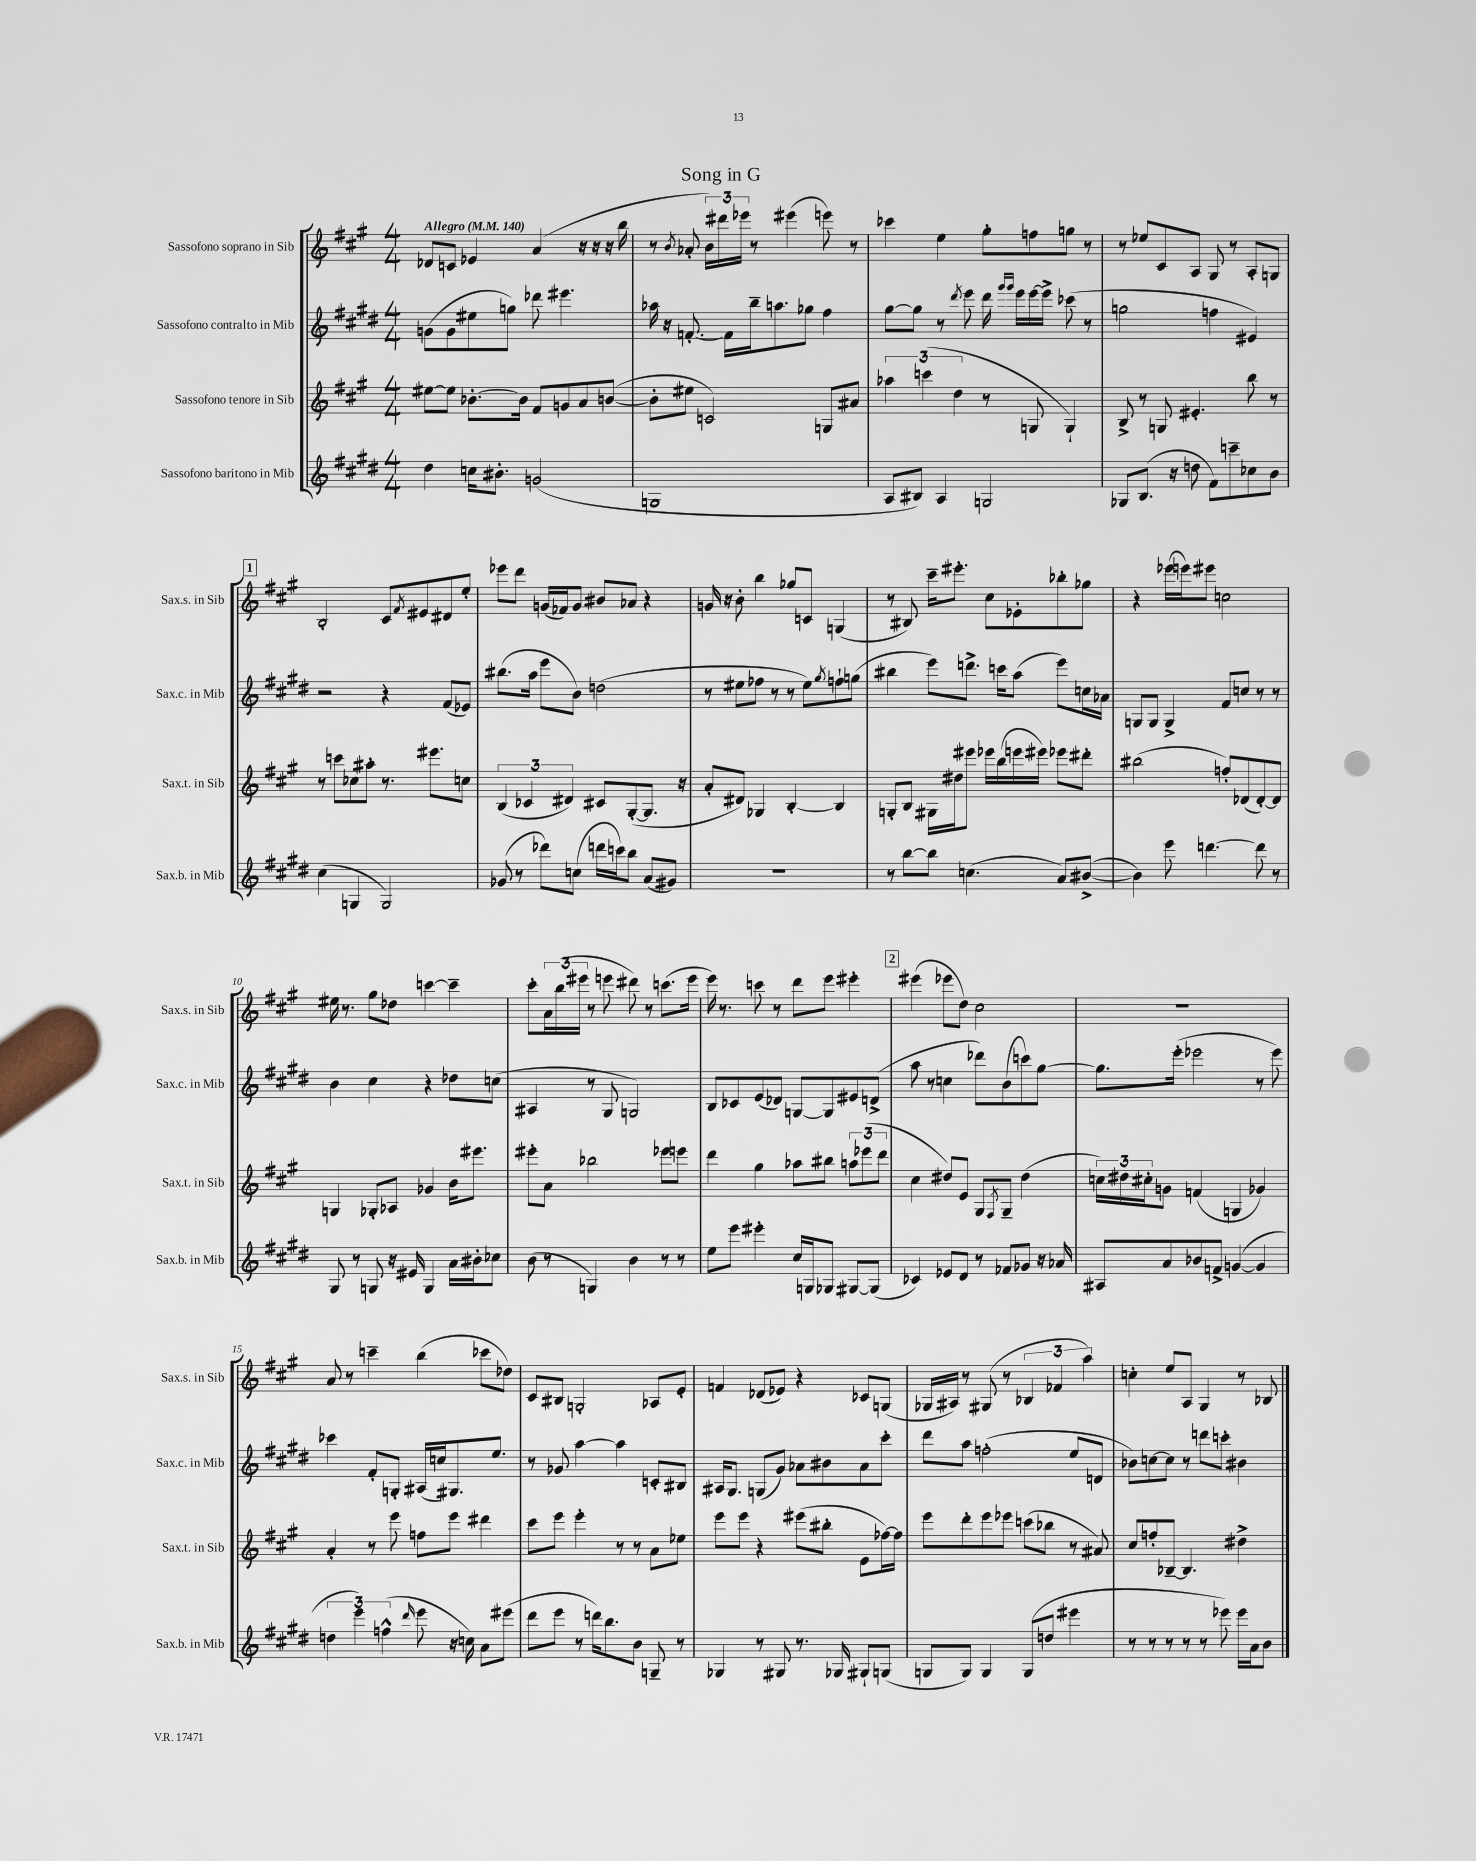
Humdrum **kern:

**kern	**kern	**kern	**kern
*part4	*part3	*part2	*part1
*staff4	*staff3	*staff2	*staff1
*I"Sassofono baritono in Mib	*I"Sassofono tenore in Sib	*I"Sassofono contralto in Mib	*I"Sassofono soprano in Sib
*I'Sax.b. in Mib	*I'Sax.t. in Sib	*I'Sax.c. in Mib	*I'Sax.s. in Sib
*clefG2	*clefG2	*clefG2	*clefG2
*k[f#c#g#d#]	*k[f#c#g#]	*k[f#c#g#d#]	*k[f#c#g#]
*M4/4	*M4/4	*M4/4	*M4/4
*MM140	*MM140	*MM140	*MM140
=1	=1	=1	=1
!	!	!	!LO:TX:a:B:t=Allegro
4dd#\	[8ee#X\L	(8gn\L	8d-X/L
.	8ee#\J]	8g\	8cn/J
16ccn\KL	[8.b-X'\L	8ee#X\	4e-X/
8.b#X'\J	.	.	.
.	.	8ggn\J)	.
.	16b-\Jk]	.	.
(2gn/	8f#/L	8ddd-X\	(4a/
.	8gn/	4.eee#X\	.
.	8a/	.	16r
.	.	.	16r
.	([8bn/J	.	16r
.	.	.	16bb\
=2	=2	=2	=2
1Gn	8b'\L]	16aa-X\	8r
.	.	16r	.
.	.	.	8qb/
.	8ee#X\J	[8.fn'/	8a-X'/
.	2cn/)	.	24b\LL)
.	.	.	24ddd#X\
.	.	16f\LL]	.
.	.	.	24eee-X\JJ
.	.	16bb~\J	8r
.	.	8.aan\	.
.	.	.	(4eee#X\
.	.	8gg-X\J	.
.	8Gn/L	4ff#\	8eeen\)
.	8a#X/J	.	8r
=3	=3	=3	=3
8A/L	6aa-X\	[8gg#\L	4ccc-X\
8B#X/J)	.	8gg#\J]	.
.	(6cccn\	.	.
4A/	.	8r	4ee\
.	6dd\	.	.
.	.	8qddd#/	.
.	.	8eee\	.
2Gn/	8r	16ddd#\	8gg#'\L
.	.	16qqggg#/LL	.
.	.	16qqggg#/JJ	.
.	.	16eee\LL	.
.	8Gn/	[16eee\	8ffn\
.	.	16eee^\JJ]	.
.	4G`/)	(8ccc-X\	8ggn\J
.	.	8r	8r
=4	=4	=4	=4
8G-X/L	8B^/	2ggn\	8r
(8.B/J	8r	.	8ee-X/L
.	8Gn/	.	8c#/
16r	.	.	.
8ddn\	4.e#X'/	.	8A/J
8f#\L)	.	4ffn\	8G#/
8cccn~\	.	.	8r
8cc-X\	8bb\	4e#X/)	8A'/L
8b\J	8r	.	8Gn/J
!!LO:LB:g=z
!!LO:REH:place=s1:t=1
=5	=5	=5	=5
(4cc#\	8r	2r	2B'/
.	8cccn\L	.	.
4Gn/	8cc-X\	.	.
.	8aa#X'\J	.	.
2G/)	8.r	4r	8c#/L
.	.	.	8qf#/
.	.	.	8e#X/
.	8.eee#X\L	.	.
.	.	(8f#/L	8d#X/
.	8ccn\J	8e-X/J)	8ee'/J
=6	=6	=6	=6
(8g-X/	(6B/	(8.bb#X\L	8eee-X\L
8r	.	.	8ddd\J
.	6c-X/	.	.
.	.	16aa\Jk	.
8ddd-X\L)	.	8eee\L	(16gn/LL
.	.	.	16f-X/J)
.	6d#X/)	.	.
(8ccn\J	.	8b\J)	8g/J
16dddn\LL	8c#X/L	(2ddn\	8b#X/L
16cccn\J)	.	.	.
8bb\J	([8G#'/	.	8a-X/J
(8a/L	8.G#/J]	.	4r
8g#X/J)	.	.	.
.	16r	.	.
=7	=7	=7	=7
1r	8a'/L	8r	16gn/
.	.	.	16r
.	8d#X/J)	8ee#X\L	8b'\
.	4G-X/	8ff-X\J	4bb\
.	.	8r	.
.	[4B'/	8r	8gg-X/L
.	.	8ee#\L)	8cn/J
.	.	8qgg#/	.
.	4B/]	8ffn`\	(4Gn/
.	.	(8ggn\J	.
=8	=8	=8	=8
8r	8Gn'/L	4bb#X\	8r
[8bb\L	8B/J	.	8B#X/)
8bb\J]	16G#X\LL	8eee\L)	16ccc#~\KL
.	16dd#X\J	.	8.eee#X'\J
(4.ccn\	8eee#X\J	8.dddn^\J	.
.	16eee-X\LL	.	8cc#\L
.	(16bb\	16cccn\KL	.
.	16eeen\	(8aa\J	8e-X'\
.	16eee#X\JJ)	.	.
8a/L)	8eee-X\L	8eee\L)	8bb-X'\
([8b#X^/J	8ddd#X'\J	16ccn\L	8gg-X\J
.	.	16a-X\JJ	.
=9	=9	=9	=9
4b#\])	(2bb#X\	8Gn/L	4r
.	.	8G/J	.
8eee\	.	4G^/	(16eee-X\LL
.	.	.	16eeen\J)
[4.dddn\	.	.	8eee#X\J
.	8ffn'/L)	8f#/L	2ccn\
.	(8d-X/	8ccn/J	.
8ddd\]	[8d-'/)	8r	.
8r	8d-/J]	8r	.
!!LO:LB:g=z
=10	=10	=10	=10
8G#/	4Gn/	4b\	16ee#X\
.	.	.	8.r
8r	.	.	.
8Gn/	8G-X'/L	4cc#\	8gg#\L
16r	8A-X/J	.	8dd-X\J
16e#X/	.	.	.
4G/	4g-X/	4r	[4cccn\
16a\LL	16b\KL	8dd-X\L	4ccc~\]
16b#X'\J	8.eee#X\J	.	.
8cc-X\J	.	(8ccn\J	.
=11	=11	=11	=11
(8b\	8eee#X'\L	4A#X/	8ccc#'\L
8r	8a\J	.	24a\L
.	.	.	(24bb\
.	.	.	24eee#X\JJ
4Gn/)	2bb-X\	8r	8r
.	.	8G#/	8eeen\
4b\	.	2Gn/)	8ddd#X\)
.	.	.	8r
8r	8eee-X\L	.	(8.cccn\L
8r	8eeen\J	.	.
.	.	.	16eee\Jk
=12	=12	=12	=12
8ee\L	4ddd\	8B/L	16eee\)
.	.	.	8.r
8eee\J	.	8c-X/	.
4eee#X'\	4gg#\	(8e/	8cccn\
.	.	8d-X/J)	8r
16cc#/LL	8aa-X\L	[8Gn/L	8ddd\L
16Gn/J	.	.	.
8G-X/J	8bb#X\J	8G/]	8eee\J
[8G#X/L	12aan\L	8e#X/	4eee#X'\
.	(12eee-X\	.	.
(8G#/J]	.	(8dn^/J	.
.	12ddd\J	.	.
!!LO:REH:place=s1:t=2
=13	=13	=13	=13
4c-X/)	4cc#\	8aa\	(4eee#X\
.	.	8r	.
8e-X/L	8dd#X/L)	4ccn\	8eee-X\L
8d#/J	8e/J	.	8dd\J)
8r	8G#/L	8ddd-X\L)	2cc#\
.	8qF#/	.	.
8f-X/L	8G#~/J	(8b\	.
8g-X/J	(4dd#\	8cccn\)	.
16r	.	[8gg#\J	.
16a-X/	.	.	.
=14	=14	=14	=14
8A#X/L	24ccn\LL)	8.gg#\L]	1r
.	24dd#X\	.	.
.	24cc#X'\J	.	.
8a/	8gn\J	.	.
.	.	(16eee'\Jk	.
8b-X/	(4fn/	2eee-X\	.
8fn^/J	.	.	.
([4gn/	4Gn/	.	.
4g/]	4g-X/)	8r	.
.	.	8eee-\)	.
!!LO:LB:g=z
=15	=15	=15	=15
6ddn\	4a'/	4ccc-X\	8a/
.	.	.	8r
6eee\)	.	.	.
.	8r	8f#'/L	4cccn~\
(6ffn^^\	.	.	.
.	8eee\	8Gn'/J	.
16qqddd#/	.	.	.
8eee\	8ffn\L	(16A#X/LL	(4bb\
.	.	16ccn/J)	.
16r	8eee\J	8.G#X/	.
16ccn\)	.	.	.
8a\L	4ddd#X\	.	8ccc-X\L
.	.	8.ee/J	.
(8eee#X\J	.	.	8dd-X\J)
=16	=16	=16	=16
8ddd#\L	8ccc#\L	8r	8c#/L
8eee\J	8eee\J	8g-X/	8B#X/J
8r	4eee'\	[4aa\	2Gn'/
16dddn\KL)	.	.	.
8.bb\	.	.	.
.	8r	4aa\]	.
8b\J	8r	.	.
8Gn~/	8a\L	8cn'/L	8A-X/L
8r	8ee-X\J	8B#X/J	8e'/J
=17	=17	=17	=17
4G-X/	8eee\L	16A#X/KL	4fn/
.	.	8.G#/J	.
.	8eee\J	.	.
8r	4r	(8Gn/L	(8d-X/L
8G#X/	.	8g#/J)	8e-X/J)
8.r	(8eee#X\L	8a-X\L	4r
.	8bb#X'\J	8b#X\	.
16G-X/	.	.	.
8G#X`/L	8e\L	8a-\	8c-X/L
(8Gn/J	[16ff-X\L)	8ccc#'\J	(8Gn/J
.	16ff-\JJ]	.	.
=18	=18	=18	=18
8Gn/L	8eee\L	8ddd#\L	16G-X/LL
.	.	.	16A#X/JJ)
8G/J)	8ddd'\	8aa\J	8r
4G/	8eee\	(2ffn'\	(8G#X/
.	8eee-X\J	.	8r
(8G/L	(8cccn\L	.	6B-X/
8ddn/J	8bb-X\J	.	.
.	.	.	6f-X/
4eee#X\	8r	8ee/L	.
.	.	.	6aa\)
.	8a#X/)	8dn/J	.
=19	=19	=19	=19
8r	8cc#/L	8b-X\L)	4ccn'\
8r	8ffn'/	[8ccn\	.
8r	[8B-X~/J	8cc\J]	8ee/L
8r	4.B-/]	8r	8A/J
8r	.	8dddn\L	4G#/
8eee-X\)	.	8cccn'\J	.
16eee-\LL	4dd#X^\	4b#X\	8r
16a\J	.	.	.
8b\J	.	.	8B-X/
==	==	==	==
*-	*-	*-	*-
